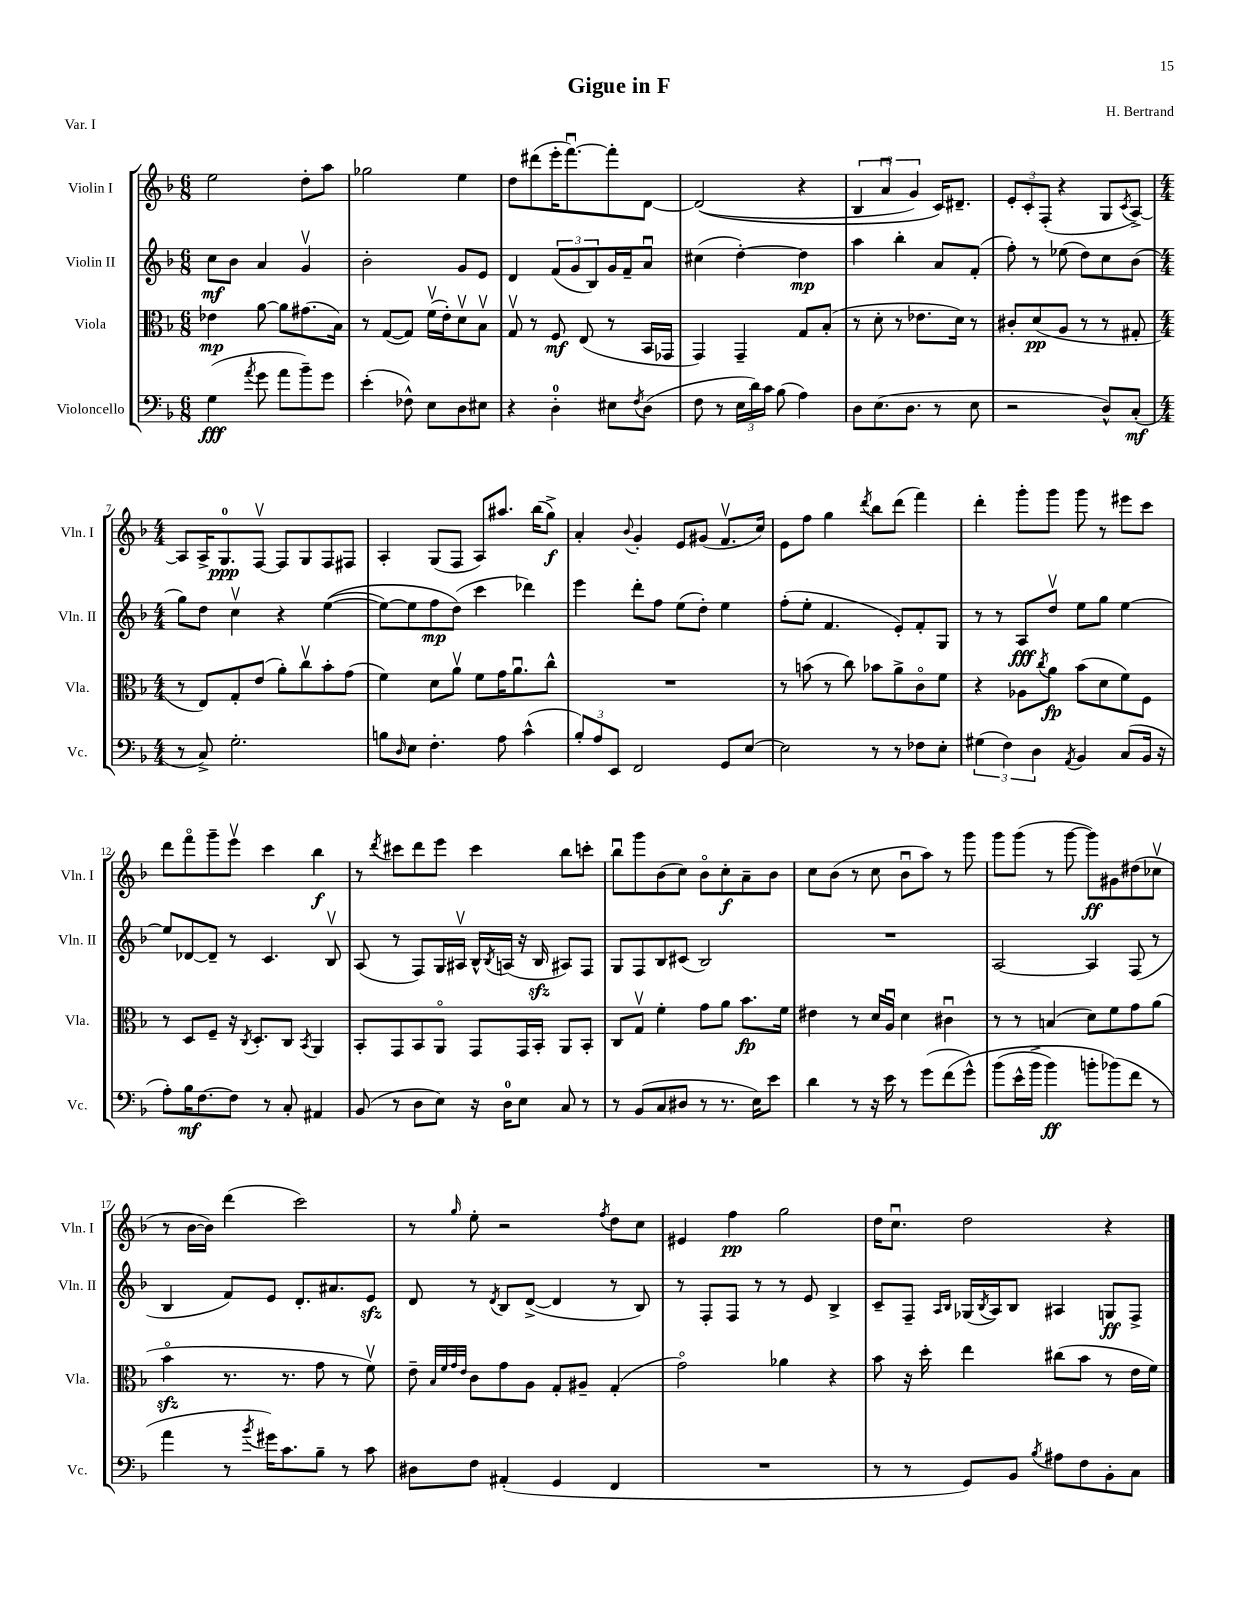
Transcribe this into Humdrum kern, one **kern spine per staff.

**kern	**kern	**kern	**kern
*staff4	*staff3	*staff2	*staff1
*clefF4	*clefC3	*clefG2	*clefG2
*k[b-]	*k[b-]	*k[b-]	*k[b-]
*M6/8	*M6/8	*M6/8	*M6/8
(4G	4e-	8cc	2ee
.	.	8b-	.
8qa	.	.	.
8g	[8a	4a	.
8a	8a]	.	.
8b-~)	(8.g#	4gv	8dd'
8g	.	.	8aa
.	16B-)	.	.
=	=	=	=
(4e'	8r	2b-'	2gg-
.	([8G	.	.
8F-^^)	8G])	.	.
8E	(16fv	.	.
.	16e')	.	.
8D	8dv	8g	4ee
8E#	8B-v	8e	.
=	=	=	=
4r	8Gv	4d	8dd
.	8r	.	(8ddd#
4D'	8F	(12f	16eee'
.	.	.	[8.fffu)
.	.	12g	.
.	(8E	.	.
.	.	12B-)	.
8E#	8r	16g	8fff']
.	.	16f~	.
8qF	.	.	.
(8D	16BB-	8au	[8d
.	16GG-	.	.
=	=	=	=
8F	4GG)	(4cc#	&((2d]
8r	.	.	.
24E	4GG~	[4dd')	.
24d)	.	.	.
24c	.	.	.
(8B-	.	.	.
4A)	8G	4dd]	4r
.	(8B-'	.	.
=	=	=	=
8D	8r	4aa	6B-
(8.E	8d'	.	.
.	.	.	6au
.	8r	4bb-'	.
8.D	.	.	.
.	.	.	6g)
.	8.e-	.	.
8r	.	8a	16c&)
.	16d)	.	8.d#~
8E	8r	(8f'	.
=	=	=	=
2r	8c#'	8ff')	12e'
.	.	.	12c'
.	(8d	8r	.
.	.	.	(12F'
.	8A	(8ee-	4r
.	8r	8dd)	.
8D^^)	8r	8cc	8G
.	.	.	8qc
(8C'	8G#'	(8b-	[8A^)
=	=	=	=
*M4/4	*M4/4	*M4/4	*M4/4
8r	8r	8gg)	8A]
8C^)	8E)	8dd	16A^
.	.	.	8.G
2.G'	8G'	4ccv	.
.	(8e	.	[8Fv
.	8a')	4r	8F]
.	8ccv	.	8G
.	8b-'	&(([4ee	8F
.	(8g	.	8F#
=	=	=	=
8B	4f)	8ee_)	4A'
16qqD	.	.	.
8E	.	8ee]	.
4.F'	8d	8ff	(8G
.	8av	(8dd&)	8F
.	8f	4ccc	8A)
8A	16g	.	8.aa#
.	8.au	.	.
(4c^^	.	4ddd-)	.
.	.	.	(16bb-
.	8cc^^	.	8gg^)
=	=	=	=
12B-')	1r	4eee	4a'
12A	.	.	.
12EE	.	.	.
.	.	.	8qqb-
2FF	.	8ddd'	4g'
.	.	8ff	.
.	.	(8ee	8e
.	.	8dd')	(8g#
8GG	.	4ee	8.fv
[8E	.	.	.
.	.	.	16cc)
=	=	=	=
2E]	8r	(8ff'	8e
.	(8b	8ee'	8ff
.	8r	4.f	4gg
.	8cc)	.	.
.	.	.	8qddd
8r	8b-	.	8bb-
8r	8a^	8e')	(8ddd
8F-	8co	8f'	4fff)
8E'	8f	8G	.
=	=	=	=
(6G#	4r	8r	4ddd'
.	.	8r	.
6F)	.	.	.
.	8A-	8A	8ggg'
6D	.	.	.
.	8qcc	.	.
.	8a	8ddv	8ggg
8qAA	.	.	.
4BB-	(8b-	8ee	8ggg
.	8d	8gg	8r
(8C	8f)	[4ee	8eee#
16BB-	8F	.	8ccc
16r	.	.	.
=	=	=	=
8A')	8r	8ee]	8ddd
16B-	8D	[8d-	8fffo
[8.F	.	.	.
.	8F~	8d-~]	8ggg~
8F]	16r	8r	8eeev
.	8qC	.	.
.	8.D'	.	.
8r	.	4.c	4ccc
8C'	8C	.	.
.	8qBB-	.	.
4AA#	4AA	.	4bb-
.	.	8B-v	.
=	=	=	=
(8BB-	8BB-'	(8A	8r
.	.	.	8qddd
8r	8GG	8r	8ccc#
8D	8BB-	8F)	8ddd
8E)	8AAo	16G	8eee
.	.	16A#v	.
16r	8GG	16B-^^	4ccc#
.	.	8qB-	.
16D	.	(16A	.
8E	16GG	16r	.
.	16BB-'	16B-	.
8C	8AA	8A#)	8bb-
8r	8BB-'	8F	8ccc'
=	=	=	=
8r	8C	8G	8bb-u
(8BB-	8Gv	8F	8ggg
8C	4f'	8B-	(8b-
8D#	.	(8c#	8cc)
8r	8g	2B-)	8b-o
8.r	8a	.	8cc'
.	8.b-	.	8a~
16E)	.	.	.
8e	.	.	8b-
.	16f	.	.
=	=	=	=
4d	4e#	1r	8cc
.	.	.	(8b-
8r	8r	.	8r
16r	16d	.	8cc
16e	16Au	.	.
8r	4d	.	8b-u
(8g	.	.	8aa)
&(8f	4c#u	.	8r
8g^^)	.	.	8ggg
=	=	=	=
(8b-	8r	[2A	8ggg
16e^^	8r	.	(8ggg
16b-^	.	.	.
4b-)	(4B	.	8r
.	.	.	[8ggg
8b'	8d)	4A]	8ggg])
(8b-&)	8f	.	8g#
8f	8g	(8F	(8dd#
8r	(8a	8r	8cc-v
=	=	=	=
4a	4b-o	4B-	8r
.	.	.	[16b-
.	.	.	16b-])
8r	8.r	8f)	(4ddd
8qb-	.	.	.
16g#)	.	8e	.
8.c	8.r	.	.
.	.	8.d'	2ccc)
8B-~	8g	.	.
.	.	8.a#	.
8r	8r	.	.
8c	8fv)	8e	.
=	=	=	=
8D#	8e~	8d	8r
.	32qqB-	.	.
.	32qqf	.	.
.	32qqg	.	.
.	32qqe	.	16qqgg
8F	8c	8r	8ee'
.	.	8qd	.
(4AA#'	8g	8B-	2r
.	8A	([8d^	.
4GG	8G'	4d]	.
.	8A#~	.	.
.	.	.	8qff
4FF	(4G'	8r	8dd
.	.	8B-)	8cc
=	=	=	=
1r	2go)	8r	4e#
.	.	8F'	.
.	.	8F	4ff
.	.	8r	.
.	4a-	8r	2gg
.	.	8e	.
.	4r	4B-^	.
=	=	=	=
8r	8b-	8c~	16dd
.	.	.	8.ccu
8r	16r	8F~	.
.	16dd'	.	.
.	.	16qqA	.
.	.	16qqB-	.
8GG)	4ee	(16G-	2dd
.	.	8qB-	.
.	.	16A)	.
8BB-	.	8B-	.
8qB-	.	.	.
8A#	(8cc#	4A#	.
8F	8b-	.	.
8BB-'	8r	8G	4r
8C	16e	8F^	.
.	16f)	.	.
==	==	==	==
*-	*-	*-	*-
